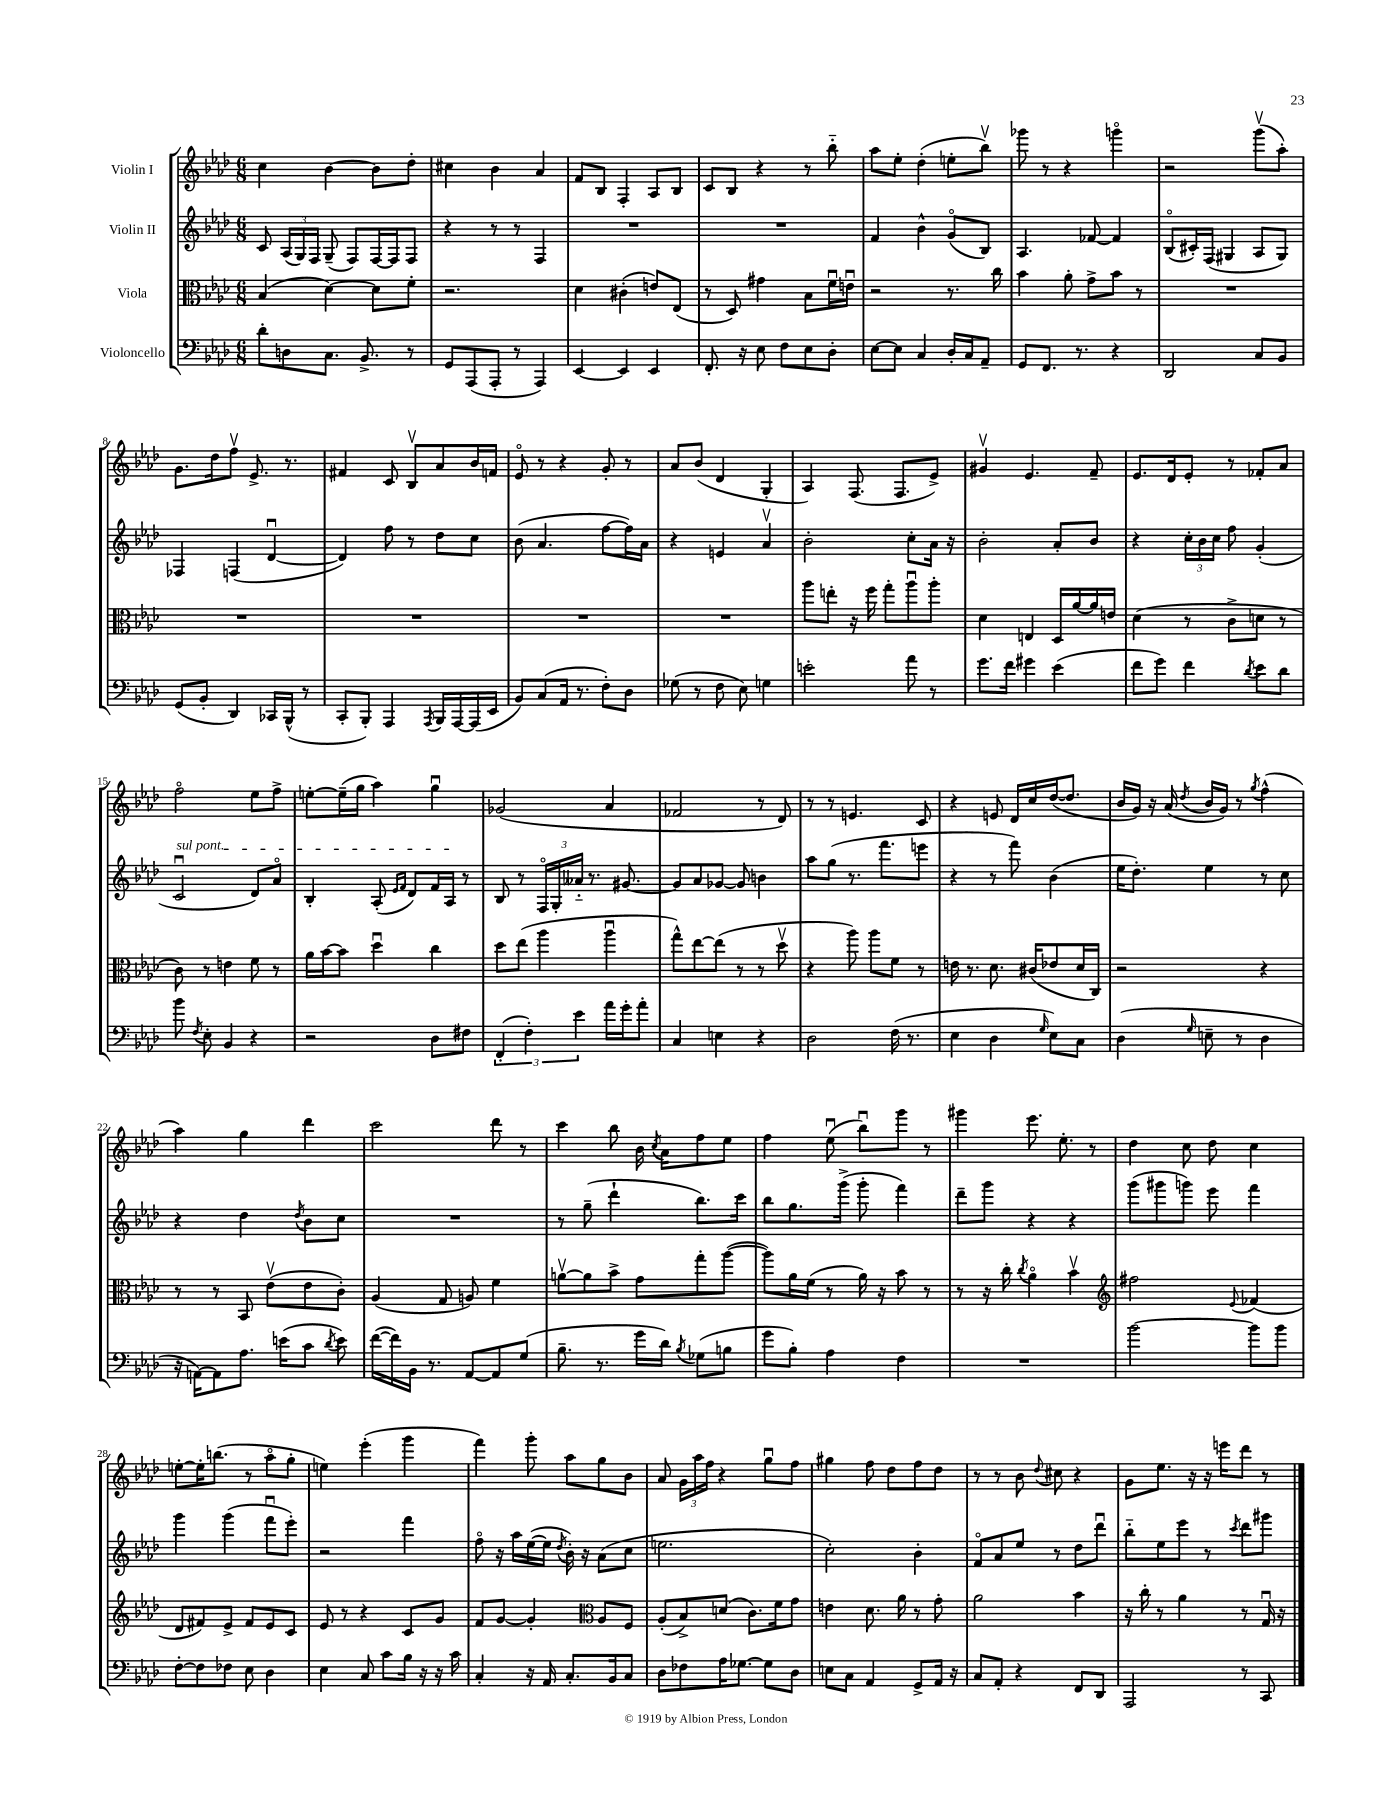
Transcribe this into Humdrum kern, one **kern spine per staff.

**kern	**kern	**kern	**kern
*part4	*part3	*part2	*part1
*staff4	*staff3	*staff2	*staff1
*I"Violoncello	*I"Viola	*I"Violin II	*I"Violin I
*clefF4	*clefC3	*clefG2	*clefG2
*k[b-e-a-d-]	*k[b-e-a-d-]	*k[b-e-a-d-]	*k[b-e-a-d-]
*M6/8	*M6/8	*M6/8	*M6/8
=1	=1	=1	=1
8d-'\L	(4B-/	8c/	4cc\
8Dn\	.	(24A-/LL	.
.	.	24G/)	.
.	.	24F/JJ	.
8.C\J	[4d-\)	(8G~/	[4b-\
.	.	8F/L)	.
8.BB-^/	.	.	.
.	8d-\L]	[16F/L	8b-\L]
.	.	16F/J]	.
8r	8f'\J	8F/J	8dd-'\J
=2	=2	=2	=2
8GG/L	2.r	4r	4cc#X\
(8AAA-/	.	.	.
8AAA-'/J	.	8r	4b-\
8r	.	8r	.
4AAA-/)	.	4F/	4a-/
=3	=3	=3	=3
[4EE-/	4d-\	2.r	8f/L
.	.	.	8B-/J
4EE-/]	(4c#X'\	.	4F'/
4EE-/	8en/L)	.	8A-/L
.	(8E-/J	.	8B-/J
=4	=4	=4	=4
8.FF'/	8r	2.r	8c/L
.	8D-/)	.	8B-/J
16r	.	.	.
8E-\	4g#X\	.	4r
8F\L	.	.	.
8E-\	8B-\L	.	8r
8D-'\J	16fu\L	.	8bb-\
.	16enu\JJ	.	.
=5	=5	=5	=5
[8E-\L	2r	4f/	8aa-\L
8E-\J]	.	.	8ee-'\J
4C/	.	4b-^^\	(4dd-'\
16D-'/LL	8.r	(8g/L	8een'\L
16C/J	.	.	.
8AA-~/J	.	8B-/J)	8bb-v\J)
.	16cc\	.	.
=6	=6	=6	=6
8GG/L	4b-\	4.A-/	8ggg-X\
8.FF/J	.	.	8r
.	8a-'\	.	4r
8.r	.	.	.
.	8g^\L	[8f-X/	.
4r	8b-\J	4f-/]	4gggn\
.	8r	.	.
=7	=7	=7	=7
2DD-/	2.r	(8B-/L	2r
.	.	16c#X'/L)	.
.	.	(16F/JJ	.
.	.	4G#X/	.
8C/L	.	8A-/L	(8gggv\L
8BB-/J	.	8G#/J)	8aa-'\J)
!!LO:LB:g=z
=8	=8	=8	=8
(8GG/L	2.r	4F-X/	8.g\L
8BB-'/J	.	.	.
.	.	.	16dd-\k
4DD-/)	.	(4Fn/	8ffv\J
.	.	.	8.e-^/
16CC-X/LL	.	[4d-u/	.
(16BBB-^^/JJ	.	.	8.r
8r	.	.	.
=9	=9	=9	=9
8CC'/L	2.r	4d-/])	4f#X/
8BBB-'/J)	.	.	.
4AAA-/	.	8ff\	8c/
.	.	8r	8B-v/L
8qAAA-/	.	.	.
16BBB-/LL	.	8dd-\L	8a-/
[16AAA-/	.	.	.
(16AAA-/]	.	8cc\J	16b-/L
16EE-/JJ	.	.	16fn/JJ
=10	=10	=10	=10
8BB-/L)	2.r	(8b-\	8e-/
(8C/	.	4.a-/	8r
16AA-/Jk	.	.	4r
8.r	.	.	.
8F'\L)	.	[8ff\L	8g'/
8D-\J	.	16ff\L])	8r
.	.	16a-\JJ	.
=11	=11	=11	=11
(8G-X\	2.r	4r	8a-/L
8r	.	.	(8b-/J
8F\	.	4en/	4d-/
8E-\)	.	.	.
4Gn\	.	4a-v/	4G'/
=12	=12	=12	=12
2en'\	8aa-\L	2b-'\	4A-/)
.	8een'\J	.	.
.	16r	.	(8.F/
.	16ff\	.	.
.	8gg'\L	.	.
.	.	.	8.F/L
8a-\	8aa-u\	8cc'\L	.
8r	8aa-'\J	16a-\Jk	8e-^/J)
.	.	16r	.
=13	=13	=13	=13
8.g\L	4d-\	2b-'\	4g#Xv/
16f\Jk	.	.	.
4g#X\	4En/	.	4.e-/
(4e-\	16D-/LL	8a-'/L	.
.	[16a-/	.	.
.	16a-/]	8b-/J	8f~/
.	16en/JJ	.	.
=14	=14	=14	=14
8f\L	(4d-\	4r	8.e-/L
8g\J)	.	.	.
.	.	.	16d-/k
4f\	8r	24cc'\LL	8e-'/J
.	.	24b-\	.
.	.	24cc\JJ	.
.	8c^\L	8ff\	8r
8qd-/	.	.	.
8e-\L	8dn\J	(4g'/	8f-X'/L
8d-\J	8r	.	8a-/J
!!LO:LB:g=z
=15	=15	=15	=15
!	!	!LO:TX:a:i:t=sul pont.	!
8b-\	8c\)	2cu/	2ff\
8qF/	.	.	.
8E-'\	8r	.	.
4BB-/	4en\	.	.
4r	8f\	8d-/L)	8ee-\L
.	8r	8a-/J	8ff^\J
=16	=16	=16	=16
2r	16a-\LL	4B-'/	[8een'\L
.	[16b-\J	.	.
.	8b-\J]	.	(16ee~\L]
.	.	.	16gg\JJ
.	4dd-u\	(8A-'/	4aa-\)
.	.	16qqe-/LL	.
.	.	16qqf/JJ	.
.	.	8d-/L)	.
8D-\L	4cc\	16f/L	4ggu\
.	.	16A-/JJ	.
8F#X\J	.	8r	.
=17	=17	=17	=17
(6FF'/	8dd-\L	8B-/	(2g-X/
.	(8ee-\J	8r	.
6F'\)	.	.	.
.	4aa-\	24F/LL	.
.	.	24G'/	.
6e-\	.	24a--X/JJ	.
.	.	8.r	.
16a-\LL	4aa-u\	.	4a-/
16g'\J	.	[8.g#X/	.
8a-'\J	.	.	.
=18	=18	=18	=18
4C/	8gg^^\L)	8g#/L]	2f-X/
.	[8ee-\	8a-/	.
4En\	(8ee-\J]	[8g-X/J	.
.	8r	8g-/]	.
4r	8r	4bn\	8r
.	8dd-v\	.	8d-/)
=19	=19	=19	=19
2D-\	4r	8aa-\L	8r
.	.	(8gg\J	8r
.	8aa-\)	8.r	4.en/
.	8aa-\L	.	.
.	.	8.fff\L	.
(16F\	8f\J	.	.
8.r	.	.	.
.	8r	8eeen\J	8c/
=20	=20	=20	=20
4E-\	16en\	4r	4r
.	8.r	.	.
4D-\	8.d-\	8r	8en/
.	.	8fff\)	16d-/LL
.	(16c#X/KL	.	16cc/
16qqG/	.	.	.
8E-\L)	8e-X/	(4b-\	([16dd-/J
.	.	.	8.dd-/J]
8C\J	16d-/L	.	.
.	16C/JJ)	.	.
=21	=21	=21	=21
(4D-\	2r	16ee-\KL	16b-/LL
.	.	8.dd-'\J)	16g/JJ)
.	.	.	16r
.	.	.	(16a-/
16qqG/	.	.	8qdd-/
8En~\	.	4ee-\	16b-/LL
.	.	.	16g/JJ)
8r	.	.	8r
.	.	.	8qgg/
4D-\	4r	8r	(4ff^^\
.	.	8cc\	.
!!LO:LB:g=z
=22	=22	=22	=22
16r	8r	4r	4aa-\)
[16AAn\KL)	.	.	.
8AA\]	8r	.	.
8.A-\J	8BB-/	4dd-\	4gg\
.	(8e-v\L	.	.
(16en\KL	.	.	.
.	.	8qdd-/	.
8c\J	8e-\	8b-\L	4ddd-\
8qd-/	.	.	.
8e\)	8c'\J)	8cc\J	.
=23	=23	=23	=23
([16f\LL	(4A-/	2.r	2ccc\
16f\])	.	.	.
16BB-\JJ	.	.	.
8.r	.	.	.
.	8G/	.	.
[8AA-/L	8An/)	.	.
8AA-/]	4f\	.	8ddd-\
(8G/J	.	.	8r
=24	=24	=24	=24
8.B-~\	[8anv\L	8r	4ccc\
.	8a\]	(8gg~\	.
8.r	.	.	.
.	8b-^\J	4ddd-`\	8bb-\
16g\LL	8g\L	.	16b-\
.	.	.	8qcc/
16d-\JJ)	.	.	16a-\KL
8qB-/	.	.	.
(8G-X\L	8gg'\	8.bb-\L)	8ff\
8Bn\J	([8aa-\J	.	8ee-\J
.	.	16ccc\Jk	.
=25	=25	=25	=25
8g\L	8aa-\L])	8bb-\L	4ff\
8B-'\J)	16a-\L	8.gg\	.
.	(16f\JJ	.	.
4A-\	8r	.	(8ee-u\
.	.	(16ggg^\Jk	.
.	16a-\)	8ggg'\	8bb-u\L)
.	16r	.	.
4F\	8b-\	4fff\)	8ggg\J
.	8r	.	8r
=26	=26	=26	=26
2.r	8r	8ddd-~\L	4ggg#X\
.	16r	8ggg\J	.
.	16cc'\	.	.
.	8qcc/	.	.
.	4a-\	4r	8.eee-\
.	.	.	8.ee-'\
.	4b-v\	4r	.
.	.	.	8r
=27	=27	=27	=27
*	*clefG2	*	*
[2b-\	2ff#X\	(8ggg\L	4dd-\
.	.	8ggg#X\	.
.	.	8gggn\J)	8cc\
.	.	8eee-\	8dd-\
.	8qqe-/	.	.
8b-\L]	(4f-X/	4fff\	4cc\
8b-\J	.	.	.
!!LO:LB:g=z
=28	=28	=28	=28
[8F'\L	8d-/L	4ggg\	[8een'\L
8F\]	8f#X/)	.	16ee'\K]
.	.	.	(8.bbn\J
8F-X\J	8e-^/J	(4ggg\	.
8E-\	8f#/L	.	8r
4D-\	8e-/	8fffu\L	8aa-\L
.	8c/J	8eee-'\J)	8gg'\J
=29	=29	=29	=29
4E-\	8e-/	2r	4een\)
.	8r	.	.
8C/	4r	.	(4eee-'\
8c\L	.	.	.
16B-\Jk	8c/L	4fff\	4ggg\
16r	.	.	.
16r	8g/J	.	.
16c\	.	.	.
=30	=30	=30	=30
4C'/	8f/L	8ff\	4fff\)
.	[8g/J	16r	.
.	.	16aa-\LL	.
16r	4g'/]	([16ee-\	8ggg'\
16AA-/	.	16ee-\JJ]	.
.	.	8qdd-/	.
8.C'/L	.	16b-'\)	8aa-\L
.	.	16r	.
*	*clefC3	*	*
.	8A-/L	(8a-\L	8gg\
16BB-/k	.	.	.
8C/J	8F/J	8cc\J	8b-\J
=31	=31	=31	=31
8D-\L	(8A-'/L	2.een\	8a-/
8F-X\	8B-^/)	.	24g\LL
.	.	.	24aa-\
.	.	.	24ff\JJ
16A-\K	(8dn/J	.	4r
[8.G-X\J	.	.	.
.	8.c\L)	.	.
8G-\L]	.	.	8ggu\L
.	16f\k	.	.
8D-\J	8g\J	.	8ff\J
=32	=32	=32	=32
8En\L	4en\	2cc'\)	4gg#X\
8C\J	.	.	.
4AA-/	8.d-\	.	8ff\
.	.	.	8dd-\L
.	16a-\	.	.
8GG^/L	8r	4b-'\	8ff\
16AA-/Jk	8g'\	.	8dd-\J
16r	.	.	.
=33	=33	=33	=33
8C/L	2a-\	8f/L	8r
8AA-'/J	.	8a-/	8r
4r	.	8ee-/J	8b-\
.	.	.	8qqdd-/
.	.	8r	8cc#X\
8FF/L	4b-\	8dd-\L	4r
8DD-/J	.	8ddd-u\J	.
=34	=34	=34	=34
2AAA-/	16r	8bb-\L	8g\L
.	16cc'\	.	.
.	8r	8ee-\	8.ee-\J
.	4a-\	8eee-\J	.
.	.	.	16r
.	.	8r	16r
.	.	.	16eeen\KL
.	.	8qccc/	.
8r	8r	8ddd-\L	8ddd-\J
8CC/	16Gu/	8ggg#X\J	8r
.	16r	.	.
==	==	==	==
*-	*-	*-	*-
